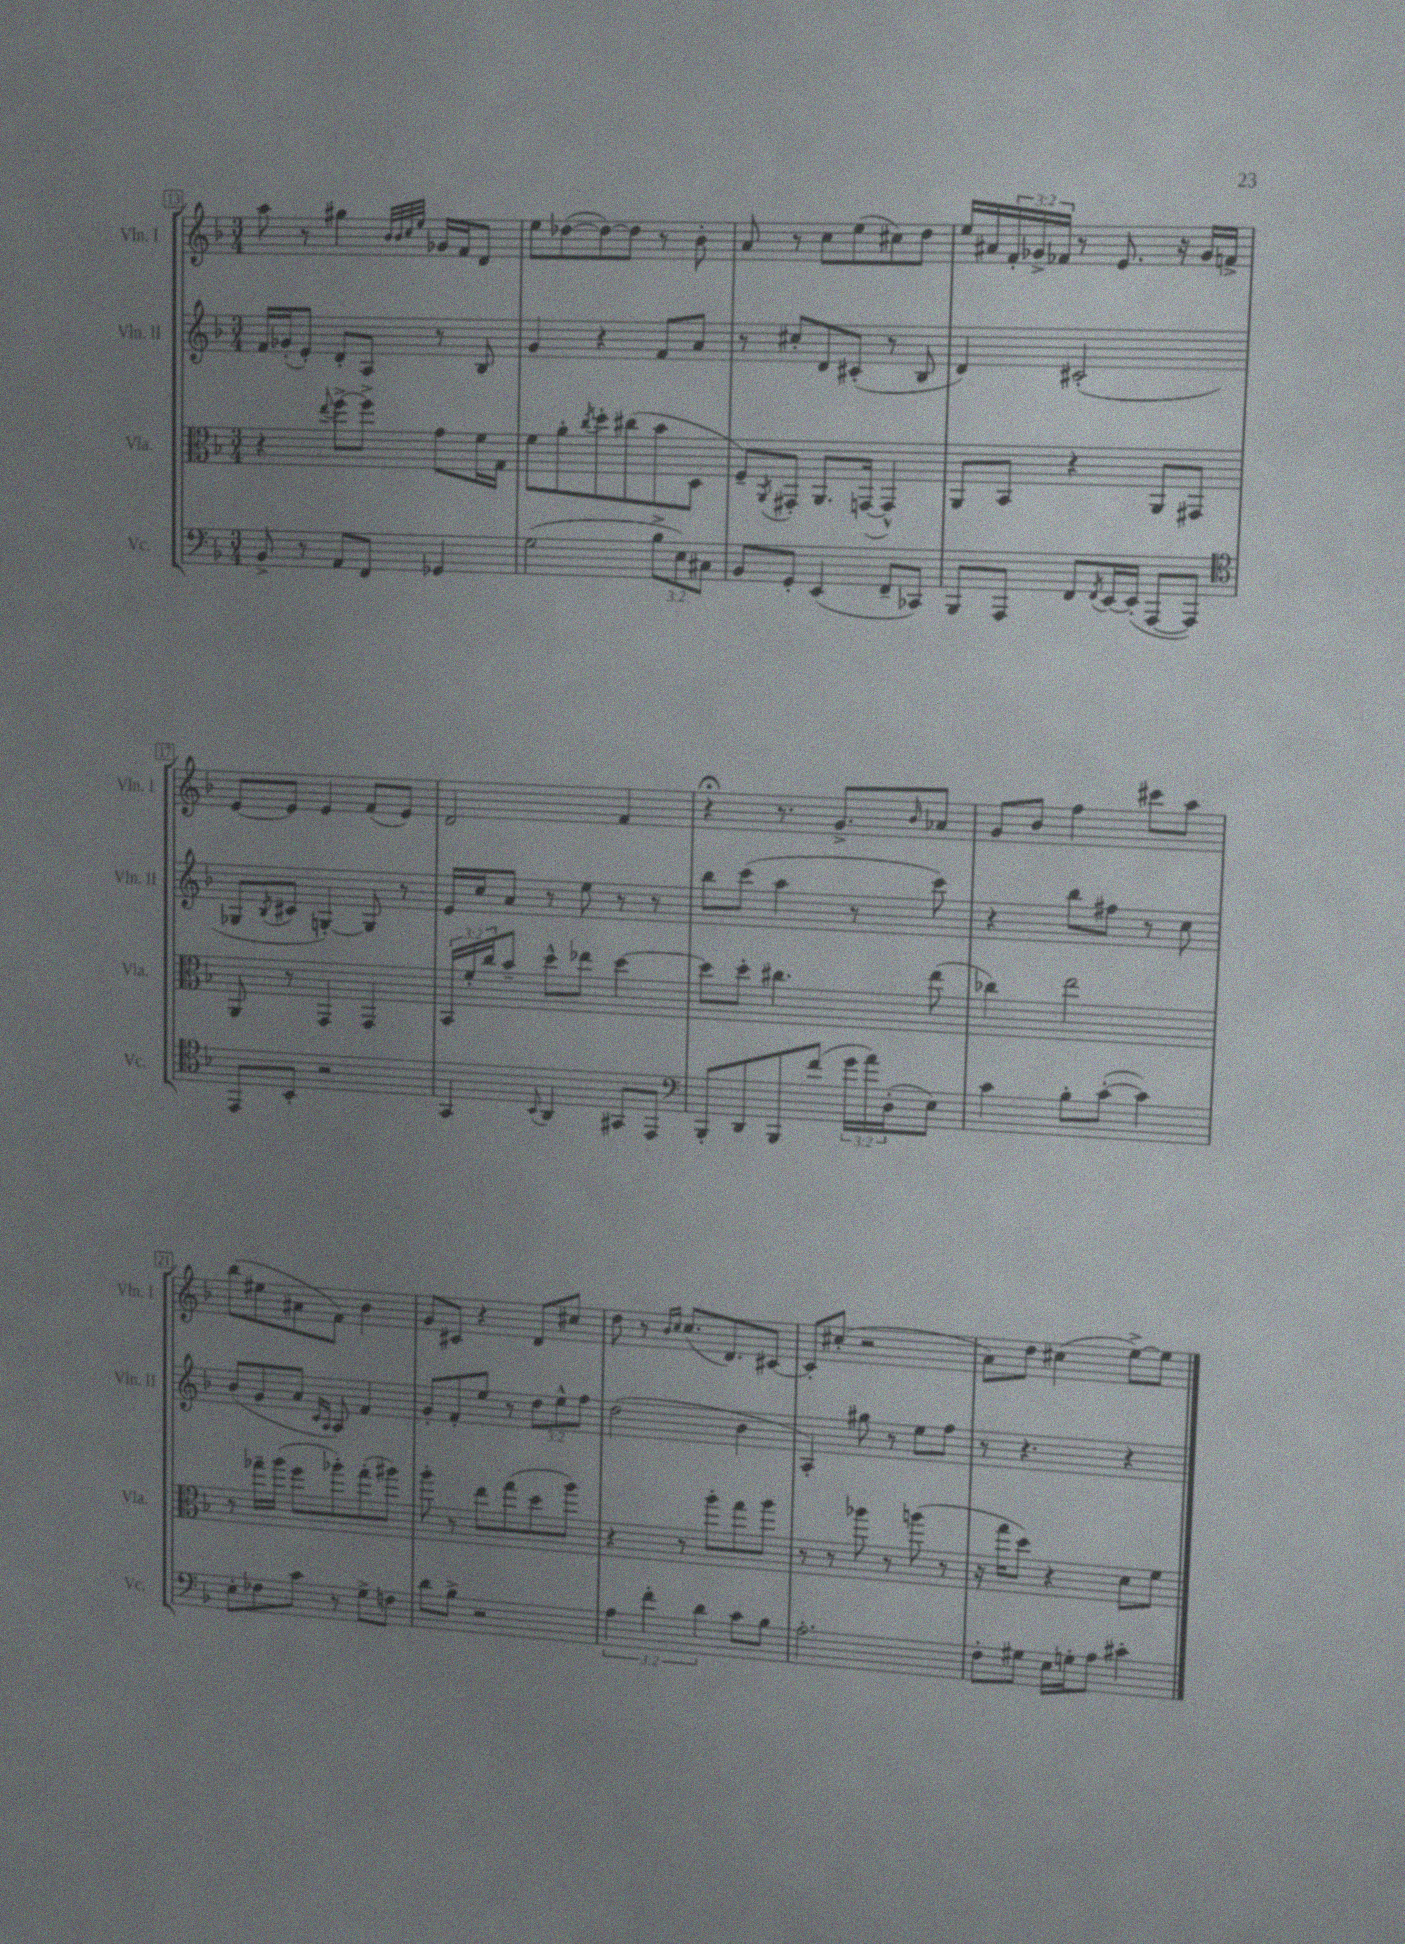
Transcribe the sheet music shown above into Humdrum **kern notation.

**kern	**kern	**kern	**kern
*staff4	*staff3	*staff2	*staff1
*clefF4	*clefC3	*clefG2	*clefG2
*k[b-]	*k[b-]	*k[b-]	*k[b-]
*M3/4	*M3/4	*M3/4	*M3/4
8BB-^	4r	16f	8aa
.	.	(16g-'	.
8r	.	8e')	8r
.	8qqee	.	.
8AA	[8ff^	8d'	4gg#
8FF	8ff^]	8A	.
.	.	.	32qqb-
.	.	.	32qqb-
.	.	.	32qqcc
.	.	.	32qqee
4GG-	8g	8r	16g-
.	.	.	16f
.	16f	8B-	8d
.	16G	.	.
=	=	=	=
(2G	8f	4g	8ee
.	8a'	.	([8dd-
.	8qcc	.	.
.	8dd'	4r	8dd-_)
.	(8cc#	.	8dd-]
12B-^	8b-	8f	8r
12E)	.	.	.
.	8D	8a	8b-'
12C#	.	.	.
=	=	=	=
8BB-	8F~)	8r	8a
.	8qAA	.	.
8GG'	8GG#'	8cc#'	8r
(4EE	8.AA	8d	8cc
.	.	(8c#'	(8ee
.	([16GG	.	.
8FF~	4GG^^])	8r	8cc#)
8CC-)	.	8B-	8dd
=	=	=	=
8BBB-	8AA	4d)	16ee
.	.	.	16a#
8AAA	8BB-	.	24f'
.	.	.	24g-^
.	.	.	24f-
8FF	4r	(2c#'	8r
8qFF	.	.	.
[16EE	.	.	8.e
(16EE']	.	.	.
[8AAA	8AA	.	.
.	.	.	16r
8AAA])	8GG#	.	16g-
.	.	.	16f^
=	=	=	=
*clefC4	*	*	*
8EE	8AA	8G-	[8e
.	.	8qB-	.
8BB-'	8r	8c#	8e]
2r	4GG	[4G')	4e
.	4GG	8G]	(8f
.	.	8r	8e)
=	=	=	=
4GG	24BB-	16e	2d
.	24f'	.	.
.	.	16cc	.
.	24cc	.	.
.	8b-~	8a	.
8qqBB-	.	.	.
4AA	8dd^^	8r	.
.	8ee-	8ee	.
8GG#	[4dd	8r	4f
8EE	.	8r	.
=	=	=	=
*clefF4	*	*	*
8BBB-'	8dd]	8bb-	4r;
8DD	8dd'	(8ccc	.
8BBB-	4.cc#	4aa	8.r
(8f	.	.	.
.	.	.	8.g^
24g	.	8r	.
24a)	.	.	.
(24D'	.	.	.
.	.	.	16qqb-
8E)	(8ee	8ccc)	8a-
=	=	=	=
4c	4cc-)	4r	8g
.	.	.	8b-
8B-'	2ee	8bb-	4ff
([8c'	.	8ff#	.
4c])	.	8r	8ccc#
.	.	8cc	8aa
=	=	=	=
8E'	8r	(8b-	(8bb-
8F-	16gg-~	8g	8ee#
.	(16aa	.	.
8c	8ff	8a	8a#
.	.	16qqc	.
.	.	16qqA	.
8r	8aa-')	8A)	8f)
8G^	(8gg-'	4f	4b-
8F	8aa#)	.	.
=	=	=	=
8d	8aa'	8g'	8g
8B-^	8r	8f'	8c#
2r	8ee	8ee	4r
.	(8gg	8r	.
.	8dd	12dd	8d
.	.	12ee^^	.
.	8aa)	.	8cc#
.	.	12ff	.
=	=	=	=
6A	4r	(2dd	8dd
.	.	.	8r
6f'	.	.	.
.	.	.	16qqb-
.	.	.	16qqcc
.	8r	.	(8.cc
6d	.	.	.
.	8aa'	.	.
.	.	.	8.d)
8c	8gg	4b-	.
8B-	8aa	.	[8c#
=	=	=	=
2.A'	8r	4A')	8c#']
.	8r	.	(8cc#'
.	8aa-	8gg#	2r
.	8r	8r	.
.	(8aa	8ee	.
.	8r	8ff	.
=	=	=	=
8F'	16r	8r	8a)
.	16gg	.	.
8G#	8dd)	4.r	8dd
16E	4r	.	(4cc#
16G'	.	.	.
8A	.	.	.
4c#'	8d	4r	[8ee^)
.	8f	.	8ee]
==	==	==	==
*-	*-	*-	*-
